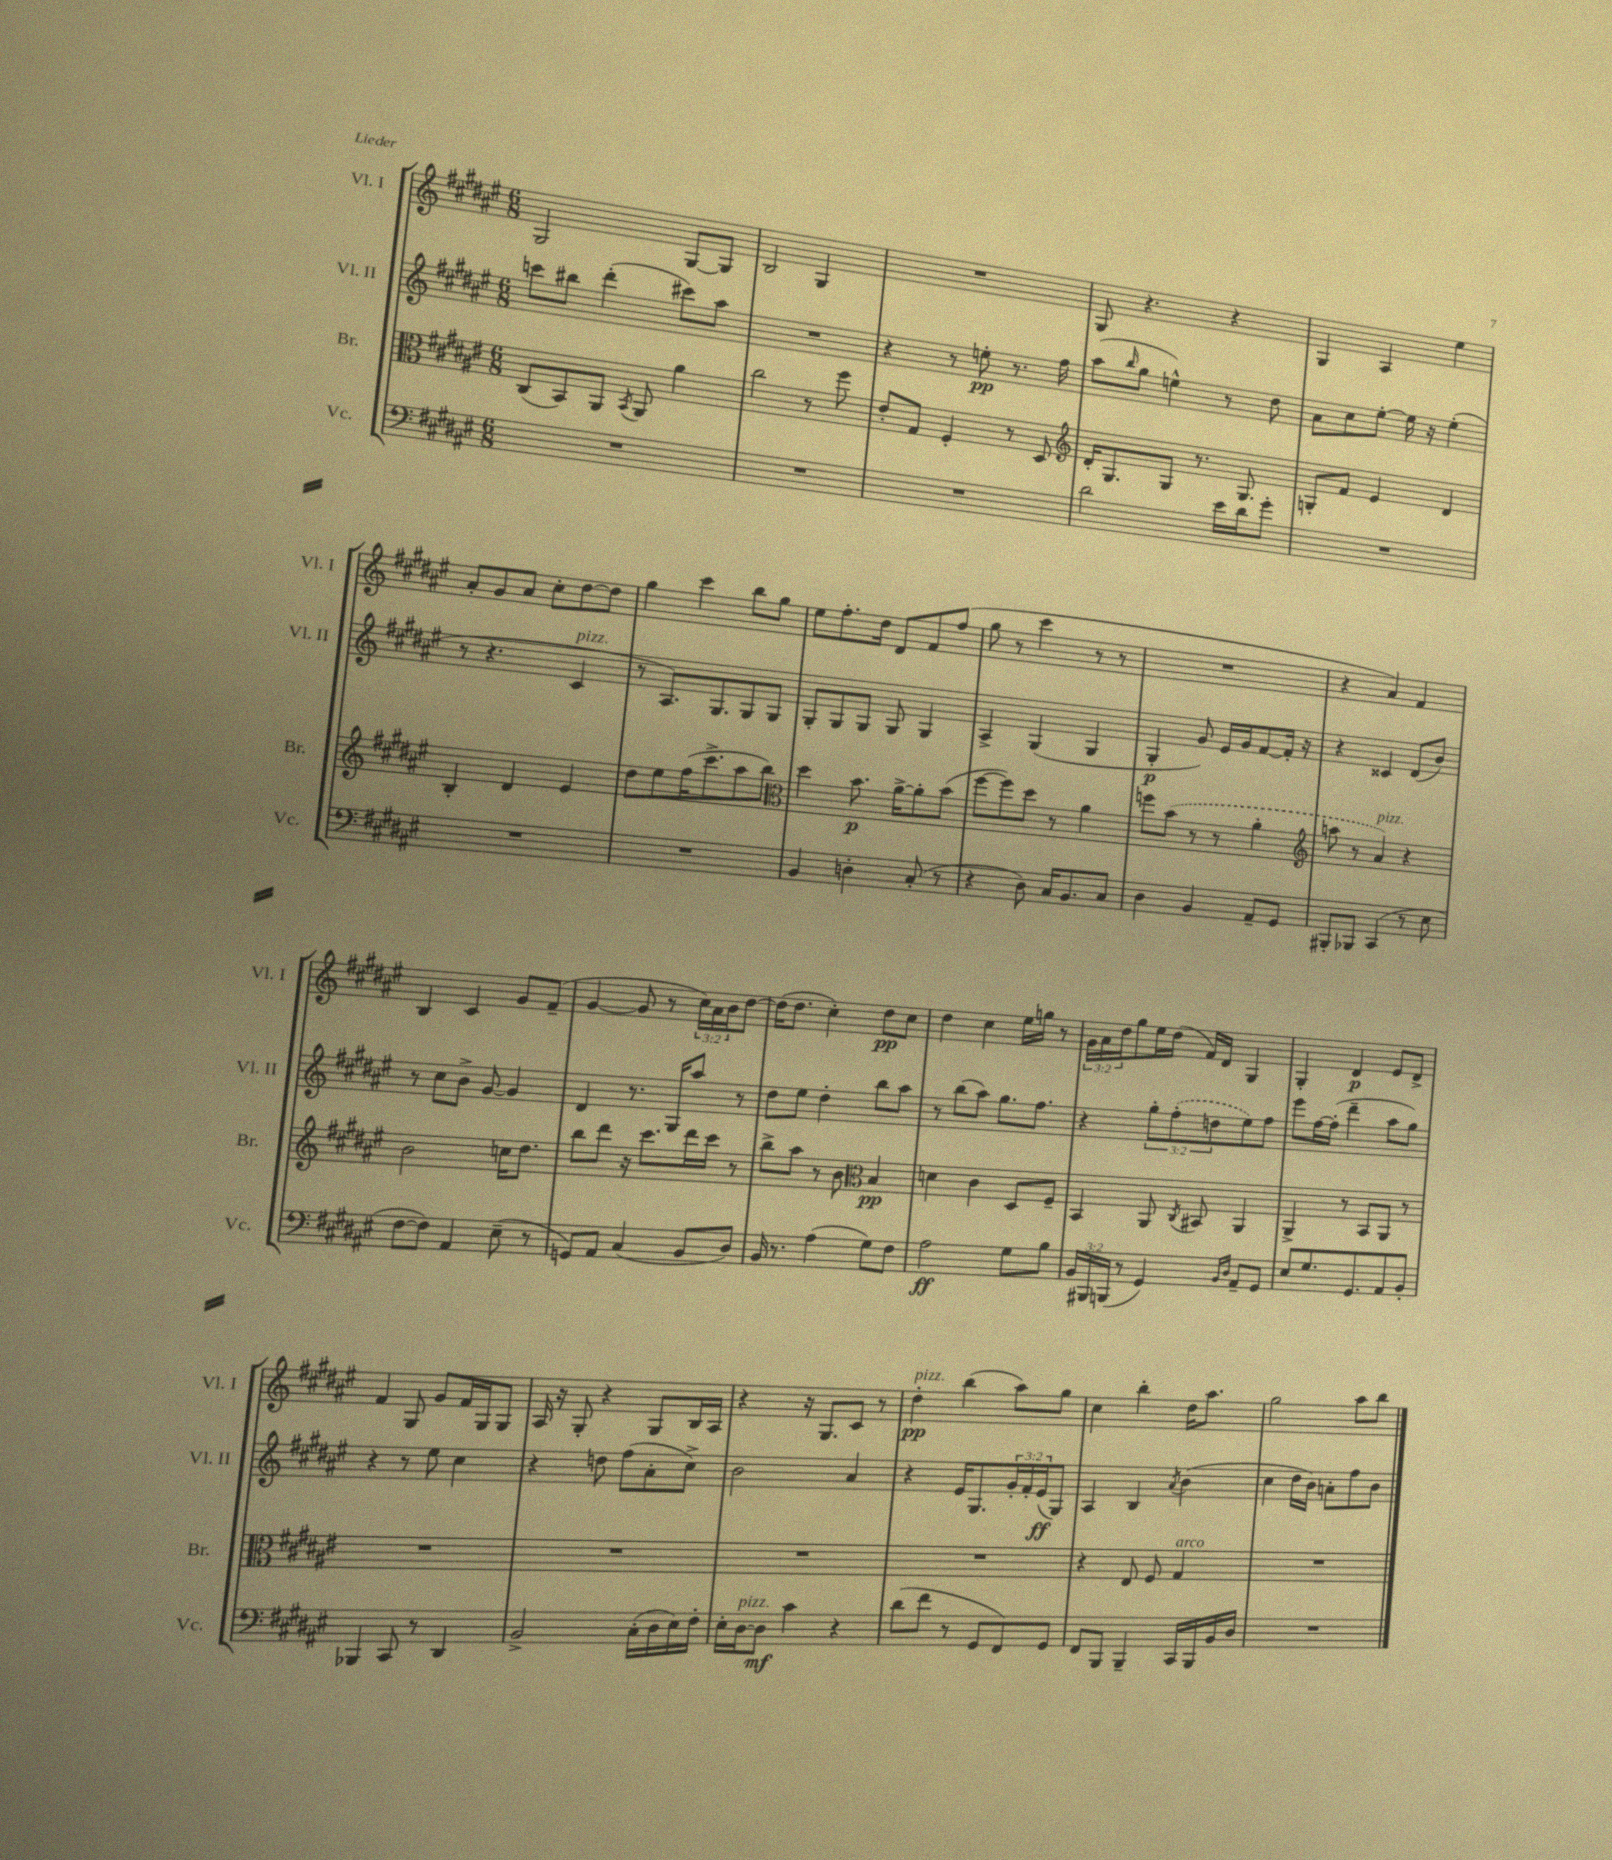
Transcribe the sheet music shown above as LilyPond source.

<<
\new StaffGroup <<
\new Staff = "s0" \with { instrumentName = "Vl. I" shortInstrumentName = "Vl. I" } {
    \clef treble \key fis \major \numericTimeSignature \time 6/8 \override Staff.TupletNumber.text = #tuplet-number::calc-fraction-text
    gis2 gis8~ gis8 |
    b2 gis4 |
    R2. |
    gis8 r4. r4 |
    gis4 ais4 eis''4 |
    ais'8-. gis'8 ais'8 cis''8-. dis''8~ dis''8 |
    gis''4 cis'''4 b''8 gis''8 |
    eis''8 fis''8.-. dis''16 dis'8 fis'8 fis''8( |
    gis''8 r8 cis'''4 r8 r8 |
    R2. |
    r4 ais'4) fis'4 |
    b4 cis'4 gis'8 fis'8--( |
    gis'4~ gis'8 r8 \tuplet 3/2 { cis''16) ais'16 b'16 } dis''8~ |
    dis''16( dis''8. cis''4-.) dis''8\pp cis''8 |
    dis''4 cis''4 eis''16 g''16 r8 |
    \tuplet 3/2 { gis'16 ais'16 dis''16 } gis''8 eis''16 dis''16( fis'16) dis'16 gis4 |
    gis4-. dis'4\p eis'8 dis'8-> |
    fis'4 gis8 gis'8 fis'16 gis16 gis8 |
    ais16 r16 gis8-. r4 gis8 b16 ais16 |
    r4 r16 gis8. cis'8 r8 |
    dis''4-.\pp^\markup { \italic "pizz." } b''4( ais''8) gis''8 |
    cis''4 b''4-. dis''16 ais''8. |
    gis''2 ais''8 b''8 \bar "|." |
}
\new Staff = "s1" \with { instrumentName = "Vl. II" shortInstrumentName = "Vl. II" } {
    \clef treble \key fis \major \numericTimeSignature \time 6/8 \override Staff.TupletNumber.text = #tuplet-number::calc-fraction-text
    c'''8 bis''8 dis'''4-.( cis'''8) ais''8 |
    R2. |
    r4 r8 e''8-.\pp r8. fis''16 |
    ais''8( \grace { b''16 } gis''8 e''4-^) r8 dis''8 |
    ais'8 cis''8 eis''8~-. eis''16 r16 eis''4-.( |
    r8 r4. cis'4^\markup { \italic "pizz." } |
    r8 ais8.) gis8. gis8 gis8 |
    gis8-. gis8 gis8 gis8 gis4 |
    ais4-> gis4( gis4 |
    gis4-.\p gis'8) eis'16 gis'16 fis'8~ fis'16-. r16 |
    r4 cisis'4 dis'8( b'8) |
    r8 cis''8 b'8-> gis'8~ gis'4 |
    dis'4 r8. gis16 ais''8 r8 |
    dis''8 eis''8 dis''4-. b''8 ais''8 |
    r8 b''8( ais''8) gis''8. fis''8. |
    r4 \tuplet 3/2 { gis''8-. \once \slurDashed fis''8-.( d''8 } eis''8) fis''8 |
    eis'''8 fis''16~ fis''16-.( dis'''4-- ais''8 gis''8) |
    r4 r8 eis''8 cis''4 |
    r4 d''8 fis''8( ais'8-. cis''8->) |
    b'2 ais'4 |
    r4 eis'16 gis8. \tuplet 3/2 { gis'16-. fis'16-. eis'16\ff( } gis8) |
    ais4 b4 \acciaccatura { ais'8 } b'4( |
    cis''4 dis''16 b'16) a'8-. fis''8 b'8 \bar "|." |
}
\new Staff = "s2" \with { instrumentName = "Br." shortInstrumentName = "Br." } {
    \clef alto \key fis \major \numericTimeSignature \time 6/8
    cis8( b,8) ais,8 \acciaccatura { b,8 } ais,8 ais'4 |
    cis''2 r8 fis''8 |
    eis'8-. gis8 fis4-. r8 dis8 |
    \clef treble dis'16-. gis8. gis8 r8. gis8. |
    g8-. fis'8 eis'4 dis'4 |
    b4-. dis'4 eis'4 |
    dis''8 eis''8 fis''16( cis'''8.-> ais''8 b''8) |
    \clef alto dis''4 b'8.\p ais'16~-> ais'8-. b'8( |
    fis''8~ fis''8) dis''8 r8 ais'4 |
    f''8 \once \slurDashed b'8( r8 r8 ais'4-. |
    \clef treble a''8 r8 ais'4^\markup { \italic "pizz." }) r4 |
    b'2 c''16 dis''8. |
    b''8 dis'''8 r16 cis'''8. dis'''16 cis'''16 r8 |
    b''8-> ais''8 r8 b'8 \clef alto b4\pp |
    d'4 cis'4 dis8 fis8-- |
    b,4 ais,8 \acciaccatura { cis8 } bis,8 ais,4 |
    ais,4-> r8 b,8 ais,8 r8 |
    R2. |
    R2. |
    R2. |
    R2. |
    r4 eis8 fis8 gis4^\markup { \italic "arco" } |
    R2. \bar "|." |
}
\new Staff = "s3" \with { instrumentName = "Vc." shortInstrumentName = "Vc." } {
    \clef bass \key fis \major \numericTimeSignature \time 6/8 \override Staff.TupletNumber.text = #tuplet-number::calc-fraction-text
    R2. |
    R2. |
    R2. |
    dis'2 eis'16 dis'16 gis'8-. |
    R2. |
    R2. |
    R2. |
    b,4 d4-. cis8-.( r8 |
    r4 dis8) cis16 b,8. cis8 |
    dis4 b,4 ais,8-- gis,8 |
    bis,,8-. bes,,8 cis,4( r8 eis8 |
    fis8~ fis8) ais,4 eis8--( r8 |
    g,8) ais,8 cis4( b,8 dis8) |
    b,16 r8. ais4( gis8) fis8 |
    ais2\ff gis8 b8 |
    \tuplet 3/2 { b,16 bis,,16 b,,16( } r8 gis,4) \grace { b,16 dis16 } ais,8-- gis,8 |
    eis8 gis8. gis,8. ais,8 b,8-. |
    bes,,4 cis,8 r8 dis,4 |
    b,2-> cis16-.( dis16 eis16) fis16-. |
    eis16-. dis16~^\markup { \italic "pizz." } dis8\mf cis'4 r4 |
    dis'8( fis'8 r8 gis,8 fis,8) gis,8 |
    fis,8 b,,8 b,,4-- cis,16 b,,16 b,16 dis16 |
    R2. \bar "|." |
}
>>
>>
\layout { \context { \Score \remove "Bar_number_engraver" } }
